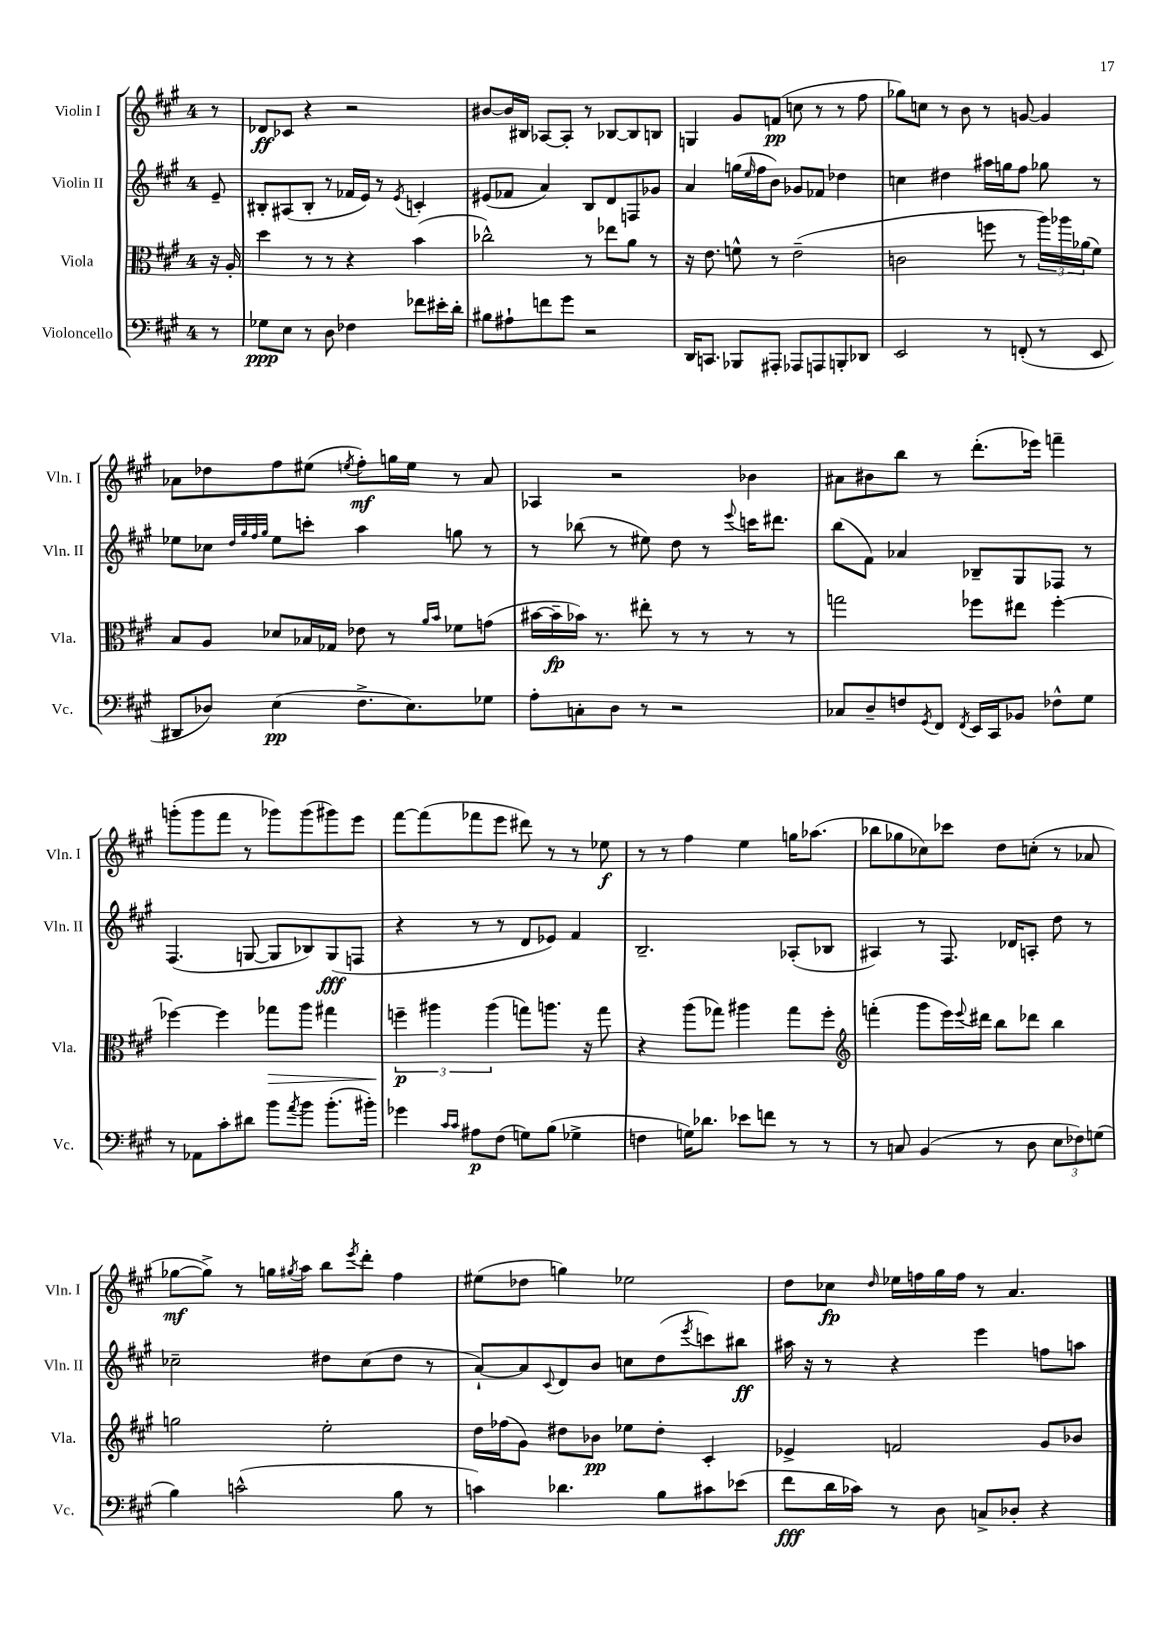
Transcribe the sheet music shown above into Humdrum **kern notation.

**kern	**kern	**kern	**kern
*staff4	*staff3	*staff2	*staff1
*clefF4	*clefC3	*clefG2	*clefG2
*k[f#c#g#]	*k[f#c#g#]	*k[f#c#g#]	*k[f#c#g#]
*M4/4	*M4/4	*M4/4	*M4/4
8r	16r	8e~	8r
.	16A'	.	.
=	=	=	=
8G-	4dd	8B#'	8d-
8E	.	(8A#	8c-
8r	8r	8B#'	4r
8D	8r	8r	.
4F-	4r	16f-	2r
.	.	16e)	.
.	.	8r	.
.	.	8qe	.
8f-	(4b	4c'	.
16e#'	.	.	.
16d'	.	.	.
=	=	=	=
8B#	2cc-^^)	(8e#	[8b#
8A#`	.	8f-	16b#]
.	.	.	16B#
8f	.	4a)	[8A-
8g#	.	.	8A-']
2r	8r	8B	8r
.	8ee-	8d	[8B-
.	8a	8F	8B-]
.	8r	8g-	8B
=	=	=	=
16DD	16r	4a	4G
8.CC	8.e	.	.
8BBB-	8f^^	(16gg	8g#
.	.	16qqee	.
.	.	16ff#	.
8AAA#'	8r	8b)	(8f
8AAA-	(2e~	8g-	8cc
8AAA	.	8f-	8r
8BBB'	.	4dd-	8r
8DD-	.	.	8ff#
=	=	=	=
2EE	2c	4cc	8gg-)
.	.	.	8cc
.	.	4dd#	8r
.	.	.	8b
8r	8ff	16aa#	8r
.	.	16gg	.
(8FF'	8r	8ff#	[8g
8r	24aa)	8gg-	4g]
.	24aa-	.	.
.	(24a-	.	.
8EE	8f#)	8r	.
=	=	=	=
8DD#	8B	8ee-	8a-
8D-)	8A	8cc-	8dd-
.	.	32qqdd	.
.	.	32qqgg#	.
.	.	32qqff#	.
.	.	32qqgg#	.
(4E	8d-	8ee-	8ff#
.	16B-	8ccc'	(8ee#
.	16G-	.	.
.	.	.	8qee
8.F#^	8e-	4aa	8ff#')
.	8r	.	16gg
8.E)	.	.	16ee
.	16qqa	.	.
.	16qqb	.	.
.	8f-	8gg	8r
8G-	(8g	8r	8a-
=	=	=	=
8A'	[16b#	8r	4A-
.	16b#~]	.	.
8C'	16b-)	(8bb-	.
.	8.r	.	.
8D	.	8r	2r
8r	8ee#'	8ee#)	.
2r	8r	8dd	.
.	8r	8r	.
.	.	8qqeee	.
.	8r	16ccc	4b-
.	.	8.ddd#	.
.	8r	.	.
=	=	=	=
8C-	2gg	(8bb	8a#
8D~	.	8f#)	8b#
8F	.	4a-	8bb
8qGG#	.	.	.
8FF#	.	.	8r
8qFF#	.	.	.
16EE	8ff-	8B-~	(8.ddd'
16CC#	.	.	.
8BB-	8ee#	8G#	.
.	.	.	16eee-)
8F-^^	[4ff-'	8F-	4fff~
8G#	.	8r	.
=	=	=	=
8r	4ff-_	(4.F#	(8ggg'
8AA-	.	.	8ggg
8c#'	4ff-]	.	8fff#
8d#	.	[8G	8r
8b	8gg-	8G]	8ggg-)
8qa	.	.	.
8b	8aa	8B-)	(8ggg-
(8.b'	4gg#	(8G	8ggg#)
.	.	8F	8eee
16b#')	.	.	.
=	=	=	=
4g-	6ff~	4r	[8fff#
.	.	.	(8fff#]
.	6aa#	.	.
16qqc#	.	.	.
16qqc#	.	.	.
8A#	.	8r	8fff-
.	(6aa#	.	.
(8F#	.	8r	8eee
8G)	8gg)	8d	8ddd#)
(8B	8.aa	8e-)	8r
4G-^	.	4f#	8r
.	16r	.	.
.	8gg	.	8ee-
=	=	=	=
4F	4r	2.B~	8r
.	.	.	8r
16G)	(8aa	.	4ff#
8.d-	.	.	.
.	8gg-)	.	.
8e-	4aa#	.	4ee
8f	.	.	.
8r	8gg-	(8A-'	16gg
.	.	.	(8.aa-
8r	8ff#'	8B-	.
=	=	=	=
*	*clefG2	*	*
8r	(4fff'	4A#)	8bb-
8C	.	.	8gg-
(4BB	8ggg#	8r	8cc-)
.	16eee)	8.F#	8ccc-
.	8qqeee	.	.
.	16ddd#	.	.
8r	8bb	.	8dd
.	.	16d-	.
8D	8ddd-	8A'	(8cc'
12E	4bb	8dd	8r
12F-)	.	.	.
.	.	8r	8a-
(12G	.	.	.
=	=	=	=
4B)	2gg	2cc-~	[8gg-
.	.	.	8gg-^])
(2c^^	.	.	8r
.	.	.	16gg
.	.	.	8qgg#
.	.	.	16aa
.	2ee'	8dd#	8bb
.	.	.	8qeee
.	.	(8cc-	8ddd'
8B	.	8dd#	4ff#
8r	.	8r	.
=	=	=	=
4c)	16dd	[8a`)	(8ee#
.	(16ff-	.	.
.	8g#)	8a]	8dd-
.	.	8qqc#	.
4.d-	8dd#	8d	4gg)
.	8b-	8b	.
.	8ee-	8cc	2ee-
8B	8dd#'	(8dd	.
.	.	8qeee	.
8c#	4c#'	8ccc)	.
(8e-	.	8bb#	.
=	=	=	=
8f#	4e-^	16aa#	8dd
.	.	16r	.
16d	.	8r	8cc-
16c-)	.	.	.
.	.	.	16qqdd
8r	2f	4r	16ee-
.	.	.	16ff
8D	.	.	16gg#
.	.	.	16ff
8C^	.	4eee	8r
8D-'	.	.	4.a
4r	8g#	8ff	.
.	8b-	8aa	.
==	==	==	==
*-	*-	*-	*-
